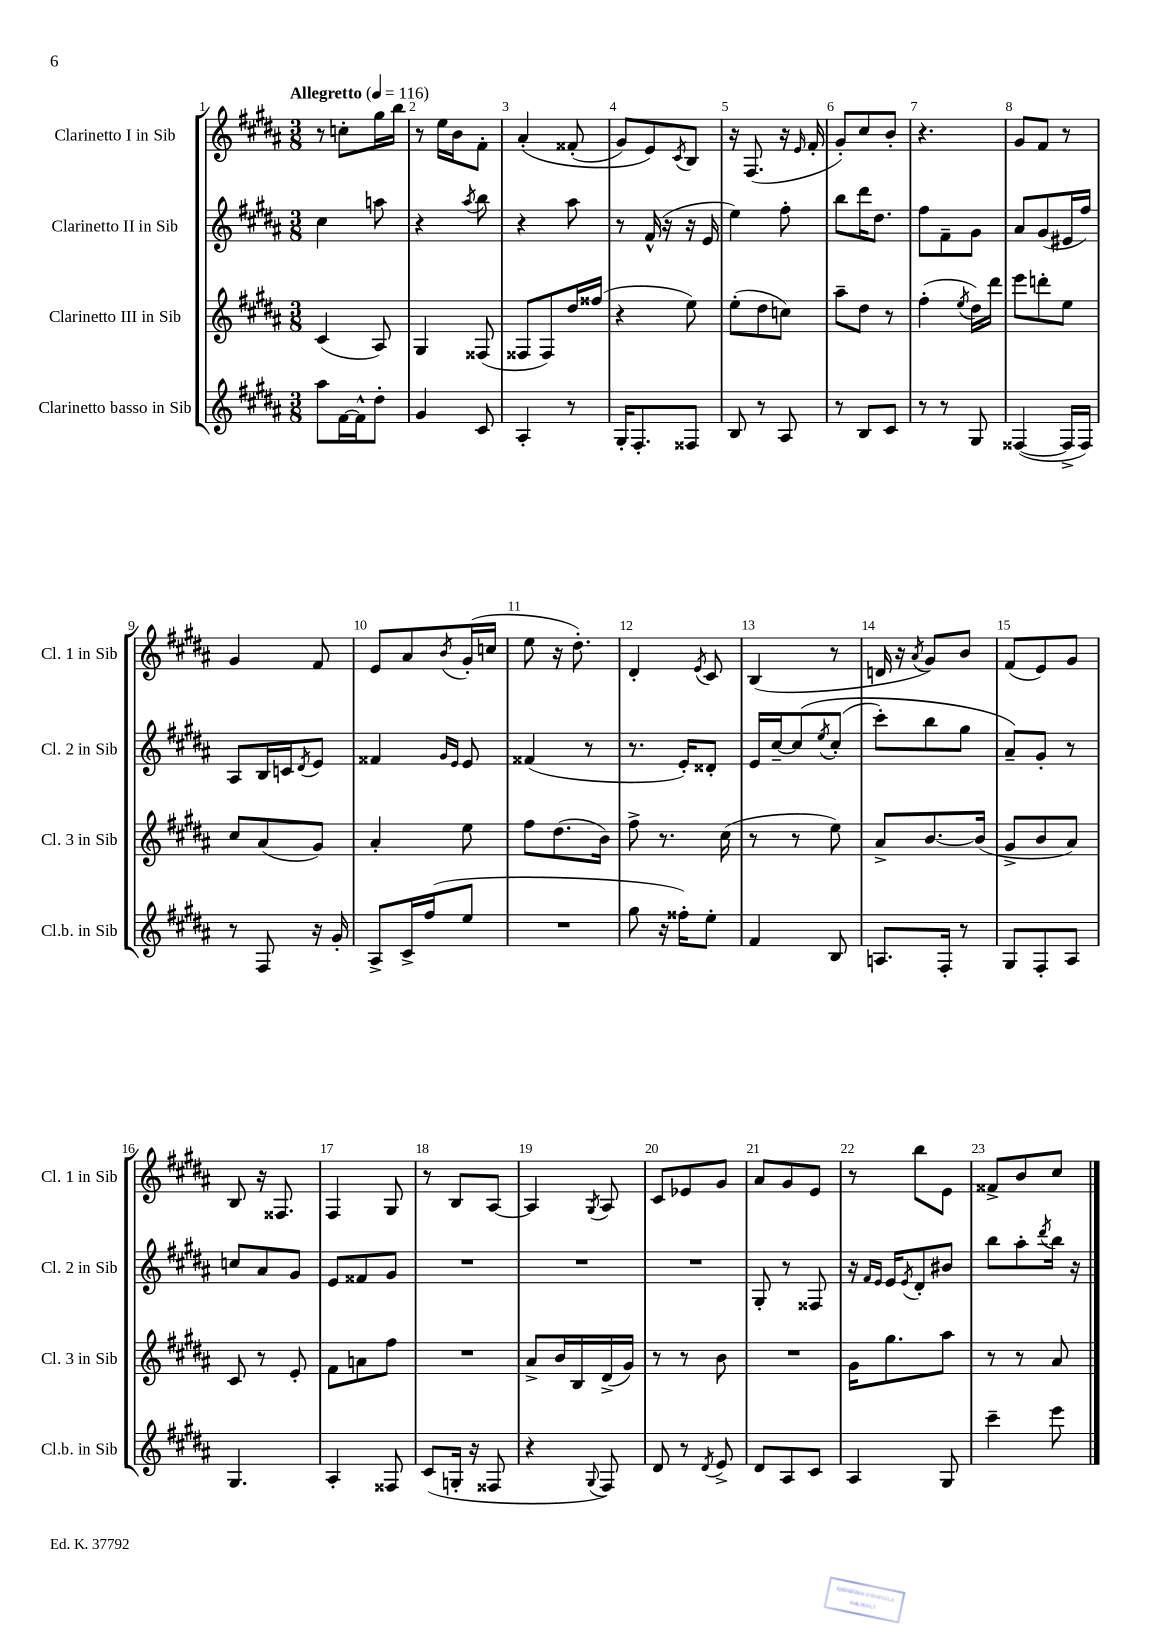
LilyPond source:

<<
\new StaffGroup <<
\new Staff = "s0" \with { instrumentName = "Clarinetto I in Sib" shortInstrumentName = "Cl. 1 in Sib" } {
    \clef treble \key b \major \numericTimeSignature \time 3/8 \tempo "Allegretto" 4 = 116
    r8 c''8-. gis''16 b''16 |
    r8 e''16 b'16 fis'8-. |
    ais'4-.\( fisis'8-.( |
    gis'8) e'8\) \acciaccatura { cis'8 } b8 |
    r16 fis8.( r16 \grace { e'16 } fis'16-. |
    gis'8-.) cis''8 b'8-. |
    r4. |
    gis'8 fis'8 r8 |
    gis'4 fis'8 |
    e'8 ais'8 \acciaccatura { b'8 } gis'16-.( c''16 |
    e''8 r16 dis''8.-.) |
    dis'4-. \acciaccatura { e'8 } cis'8 |
    b4( r8 |
    d'16 r16 \acciaccatura { ais'8 } gis'8) b'8 |
    fis'8( e'8) gis'8 |
    b8 r16 fisis8. |
    fis4 gis8 |
    r8 b8 ais8~ |
    ais4 \acciaccatura { gis8 } ais8 |
    cis'8 ees'8 gis'8 |
    ais'8 gis'8 e'8 |
    r8 b''8 e'8 |
    fisis'8-> b'8 cis''8 \bar "|." |
}
\new Staff = "s1" \with { instrumentName = "Clarinetto II in Sib" shortInstrumentName = "Cl. 2 in Sib" } {
    \clef treble \key b \major \numericTimeSignature \time 3/8
    cis''4 a''8 |
    r4 \acciaccatura { ais''8 } b''8 |
    r4 ais''8 |
    r8 fis'16-^( r16 r16 e'16 |
    e''4) fis''8-. |
    b''8 dis'''16 dis''8. |
    fis''8 fis'8-- gis'8 |
    ais'8 gis'8( eis'16 fis''16) |
    ais8 b16 c'16 \acciaccatura { dis'8 } e'8 |
    fisis'4 \grace { gis'16 e'16 } e'8 |
    fisis'4( r8 |
    r8. e'16-.) disis'8-. |
    e'16 cis''16~-- cis''8\( \acciaccatura { e''8 } cis''8-.( |
    cis'''8-.) b''8 gis''8 |
    ais'8--\) gis'8-. r8 |
    c''8 ais'8 gis'8 |
    e'8 fisis'8 gis'8 |
    R4. |
    R4. |
    R4. |
    gis8-. r8 fisis8 |
    r16 \grace { fis'16 e'16 } e'16 \acciaccatura { e'8 } dis'8-. bis'8 |
    b''8 ais''8-. \acciaccatura { dis'''8 } b''16 r16 \bar "|." |
}
\new Staff = "s2" \with { instrumentName = "Clarinetto III in Sib" shortInstrumentName = "Cl. 3 in Sib" } {
    \clef treble \key b \major \numericTimeSignature \time 3/8
    cis'4( ais8) |
    gis4 fisis8( |
    fisis8 fisis8) dis''16 fisis''16( |
    r4 e''8) |
    e''8-.( dis''8 c''8) |
    ais''8-- dis''8 r8 |
    fis''4-.( \acciaccatura { e''8 } dis''16) dis'''16 |
    e'''8 d'''8-. e''8 |
    cis''8 ais'8( gis'8) |
    ais'4-. e''8 |
    fis''8 dis''8.( b'16) |
    fis''8-> r8. cis''16( |
    r8 r8 e''8) |
    ais'8-> b'8.~ b'16( |
    gis'8-> b'8 ais'8) |
    cis'8 r8 e'8-. |
    fis'8 a'8 fis''8 |
    R4. |
    ais'8-> b'16 b16 dis'16->( gis'16) |
    r8 r8 b'8 |
    R4. |
    gis'16 gis''8. ais''8 |
    r8 r8 ais'8 \bar "|." |
}
\new Staff = "s3" \with { instrumentName = "Clarinetto basso in Sib" shortInstrumentName = "Cl.b. in Sib" } {
    \clef treble \key b \major \numericTimeSignature \time 3/8
    ais''8 fis'16~ fis'16-^ dis''8-. |
    gis'4 cis'8 |
    ais4-. r8 |
    gis16-. fis8.-. fisis8 |
    b8 r8 ais8 |
    r8 b8 cis'8 |
    r8 r8 gis8 |
    fisis4~( fisis16-> fisis16) |
    r8 fis8 r16 gis'16-. |
    ais8-> cis'16-> fis''16( e''8 |
    R4. |
    gis''8 r16 fisis''16-.) e''8-. |
    fis'4 b8 |
    a8. fis16-. r8 |
    gis8 fis8-. ais8 |
    gis4. |
    ais4-. fisis8 |
    cis'8( g16-. r16 fisis8 |
    r4 \appoggiatura { gis8 } fis8) |
    dis'8 r8 \acciaccatura { dis'8 } e'8-> |
    dis'8 ais8 cis'8 |
    ais4 gis8 |
    cis'''4-- e'''8 \bar "|." |
}
>>
>>
\layout { \context { \Score \override BarNumber.break-visibility = ##(#f #t #t) barNumberVisibility = #all-bar-numbers-visible } }
